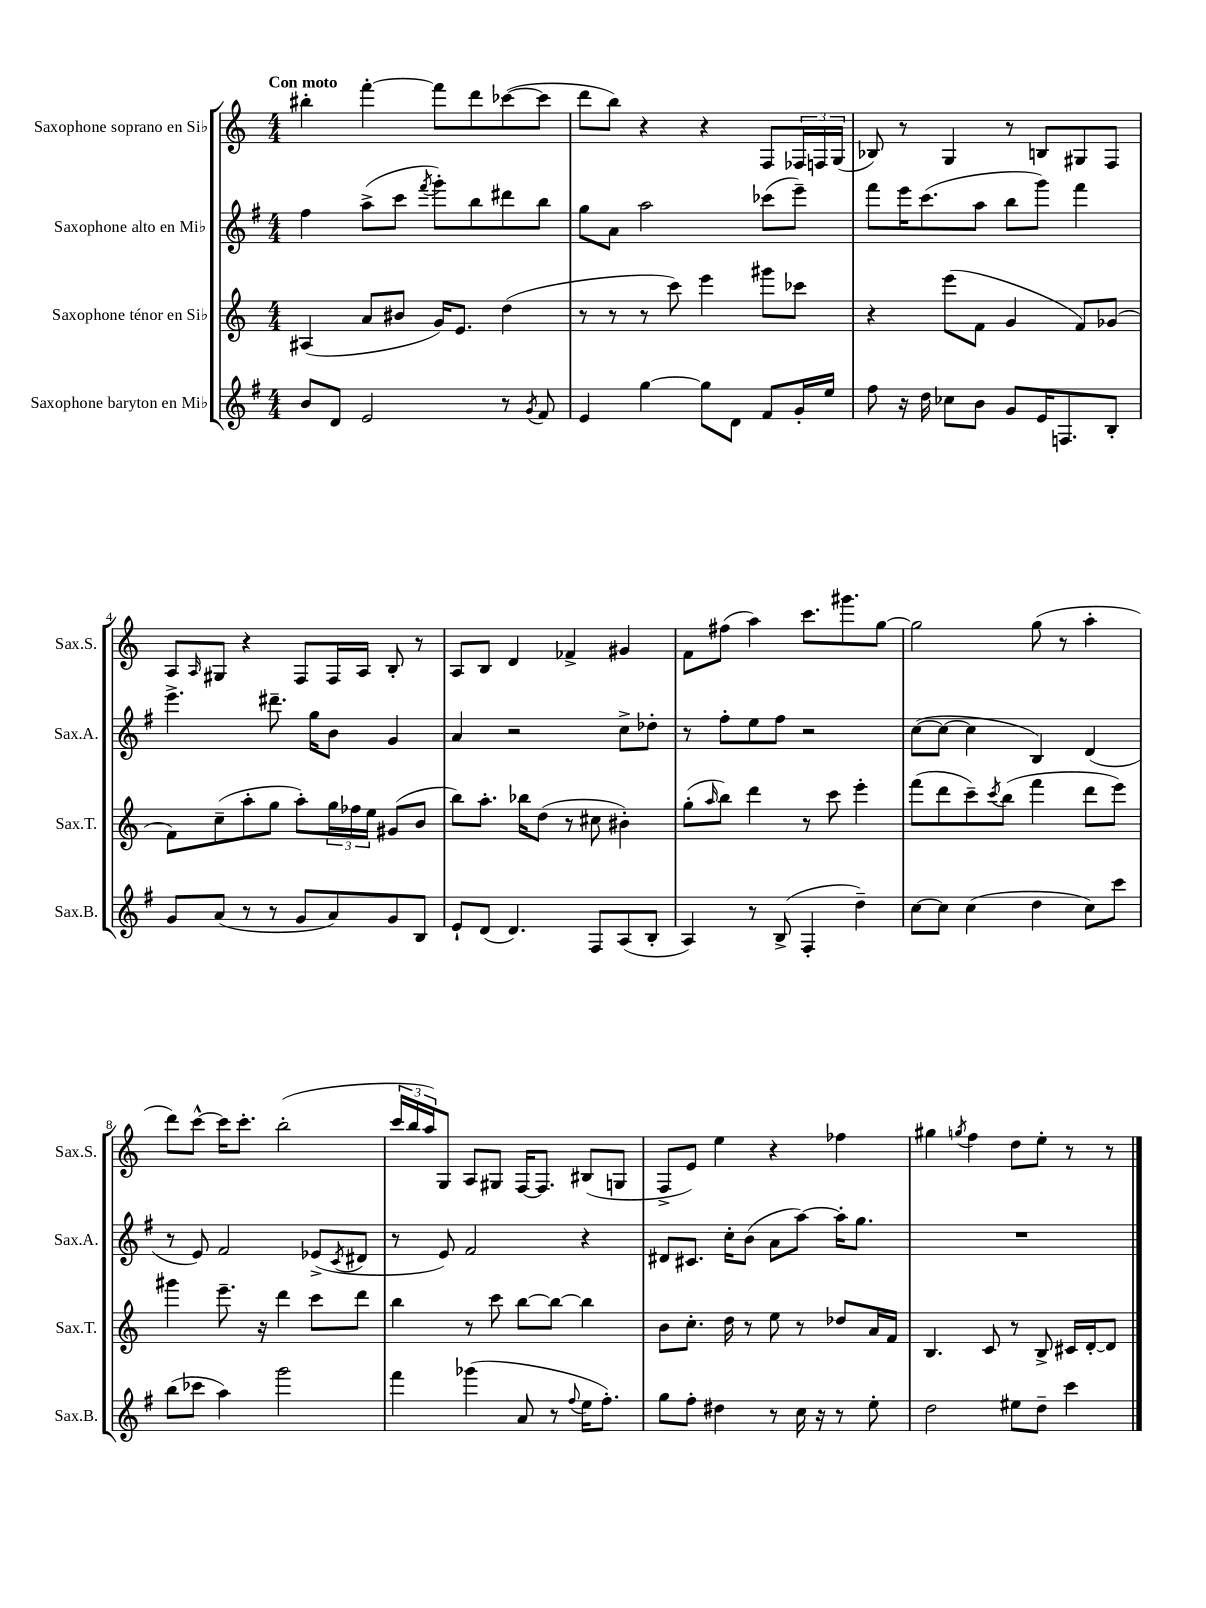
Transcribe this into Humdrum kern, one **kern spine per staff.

**kern	**kern	**kern	**kern
*staff4	*staff3	*staff2	*staff1
*clefG2	*clefG2	*clefG2	*clefG2
*k[f#]	*k[]	*k[f#]	*k[]
*M4/4	*M4/4	*M4/4	*M4/4
8b	(4A#	4ff#	4bb#'
8d	.	.	.
2e	8a	(8aa^	[4fff'
.	8b#	8ccc	.
.	.	8qfff#	.
.	16g)	8ggg')	8fff]
.	8.e	.	.
.	.	8bb	8ddd
8r	(4dd	8ddd#	([8ccc-
8qg	.	.	.
8f#	.	8bb	8ccc-]
=	=	=	=
4e	8r	8gg	8ddd
.	8r	8a	8bb)
[4gg	8r	2aa	4r
.	8ccc)	.	.
8gg]	4eee	.	4r
8d	.	.	.
8f#	8ggg#	(8ccc-	8F
16g'	8ccc-	8eee~)	24F-
.	.	.	24F
16ee	.	.	.
.	.	.	(24G
=	=	=	=
8ff#	4r	8fff#	8B-)
16r	.	16eee	8r
16dd	.	(8.ccc	.
8cc-	(8eee	.	4G
8b	8f	8aa	.
8g	4g	8bb	8r
16e	.	8ggg)	8B
8.F	.	.	.
.	8f)	4fff#	8G#
8B'	(8g-	.	8F
=	=	=	=
8g	8f)	4.eee^	8A
.	.	.	16qqA
(8a	(8cc~	.	8G#
8r	8aa'	.	4r
8r	8gg	8.ddd#~	.
8g	8aa')	.	8F
.	.	16gg	.
8a)	24gg	8b	16F
.	24ff-	.	.
.	.	.	16A
.	24ee	.	.
8g	(8g#	4g	8B'
8B	8b	.	8r
=	=	=	=
8e`	8bb)	4a	8A
(8d	8.aa'	.	8B
4.d)	.	2r	4d
.	16bb-	.	.
.	(8dd	.	.
.	8r	.	4f-^
8F#	8cc#	.	.
(8A	4b#')	8cc^	4g#
8B'	.	8dd-'	.
=	=	=	=
4A)	(8gg'	8r	8f
.	16qqaa	.	.
.	8bb)	8ff#'	(8ff#
8r	4ddd	8ee	4aa)
(8B^	.	8ff#	.
4F#'	8r	2r	8.ccc
.	8ccc	.	.
.	.	.	8.ggg#
4dd~)	4eee'	.	.
.	.	.	[8gg
=	=	=	=
[8cc	(8fff	([8cc	2gg]
8cc]	8ddd	8cc_	.
(4cc	8ccc~)	4cc]	.
.	8qccc	.	.
.	(8bb	.	.
4dd	4fff	4B)	(8gg
.	.	.	8r
8cc)	8ddd	(4d	4aa'
8ccc	8eee)	.	.
=	=	=	=
(8bb	4ggg#	8r	8ddd)
8ccc-	.	8e)	[8ccc^^
4aa)	8.eee~	2f#	16ccc]
.	.	.	8.ccc'
.	16r	.	.
2ggg	4ddd	.	(2bb'
.	8ccc	(8e-^	.
.	.	8qc	.
.	8ddd	8d#	.
=	=	=	=
4fff#	4bb	8r	24ccc
.	.	.	24bb
.	.	.	24aa)
.	.	8e)	8G
(4ggg-	8r	2f#	8A
.	8ccc	.	8G#
8a	[8bb	.	[16F
.	.	.	8.F]
8r	8bb_	.	.
8qqff#	.	.	.
16ee	4bb]	4r	(8B#
8.ff#')	.	.	.
.	.	.	8G
=	=	=	=
8gg	8b	8d#	8F^
8ff#'	8.cc'	8.c#	8e)
4dd#	.	.	4ee
.	16dd	16cc'	.
.	8r	(8b	.
8r	8ee	8a	4r
16cc	8r	[8aa)	.
16r	.	.	.
8r	8dd-	16aa']	4ff-
.	.	8.gg	.
8ee'	16a	.	.
.	16f	.	.
=	=	=	=
2dd	4.B	1r	4gg#
.	.	.	8qgg
.	.	.	4ff
.	8c	.	.
8ee#	8r	.	8dd
8dd~	8B^	.	8ee'
4ccc	16c#	.	8r
.	[16d'	.	.
.	8d]	.	8r
==	==	==	==
*-	*-	*-	*-
